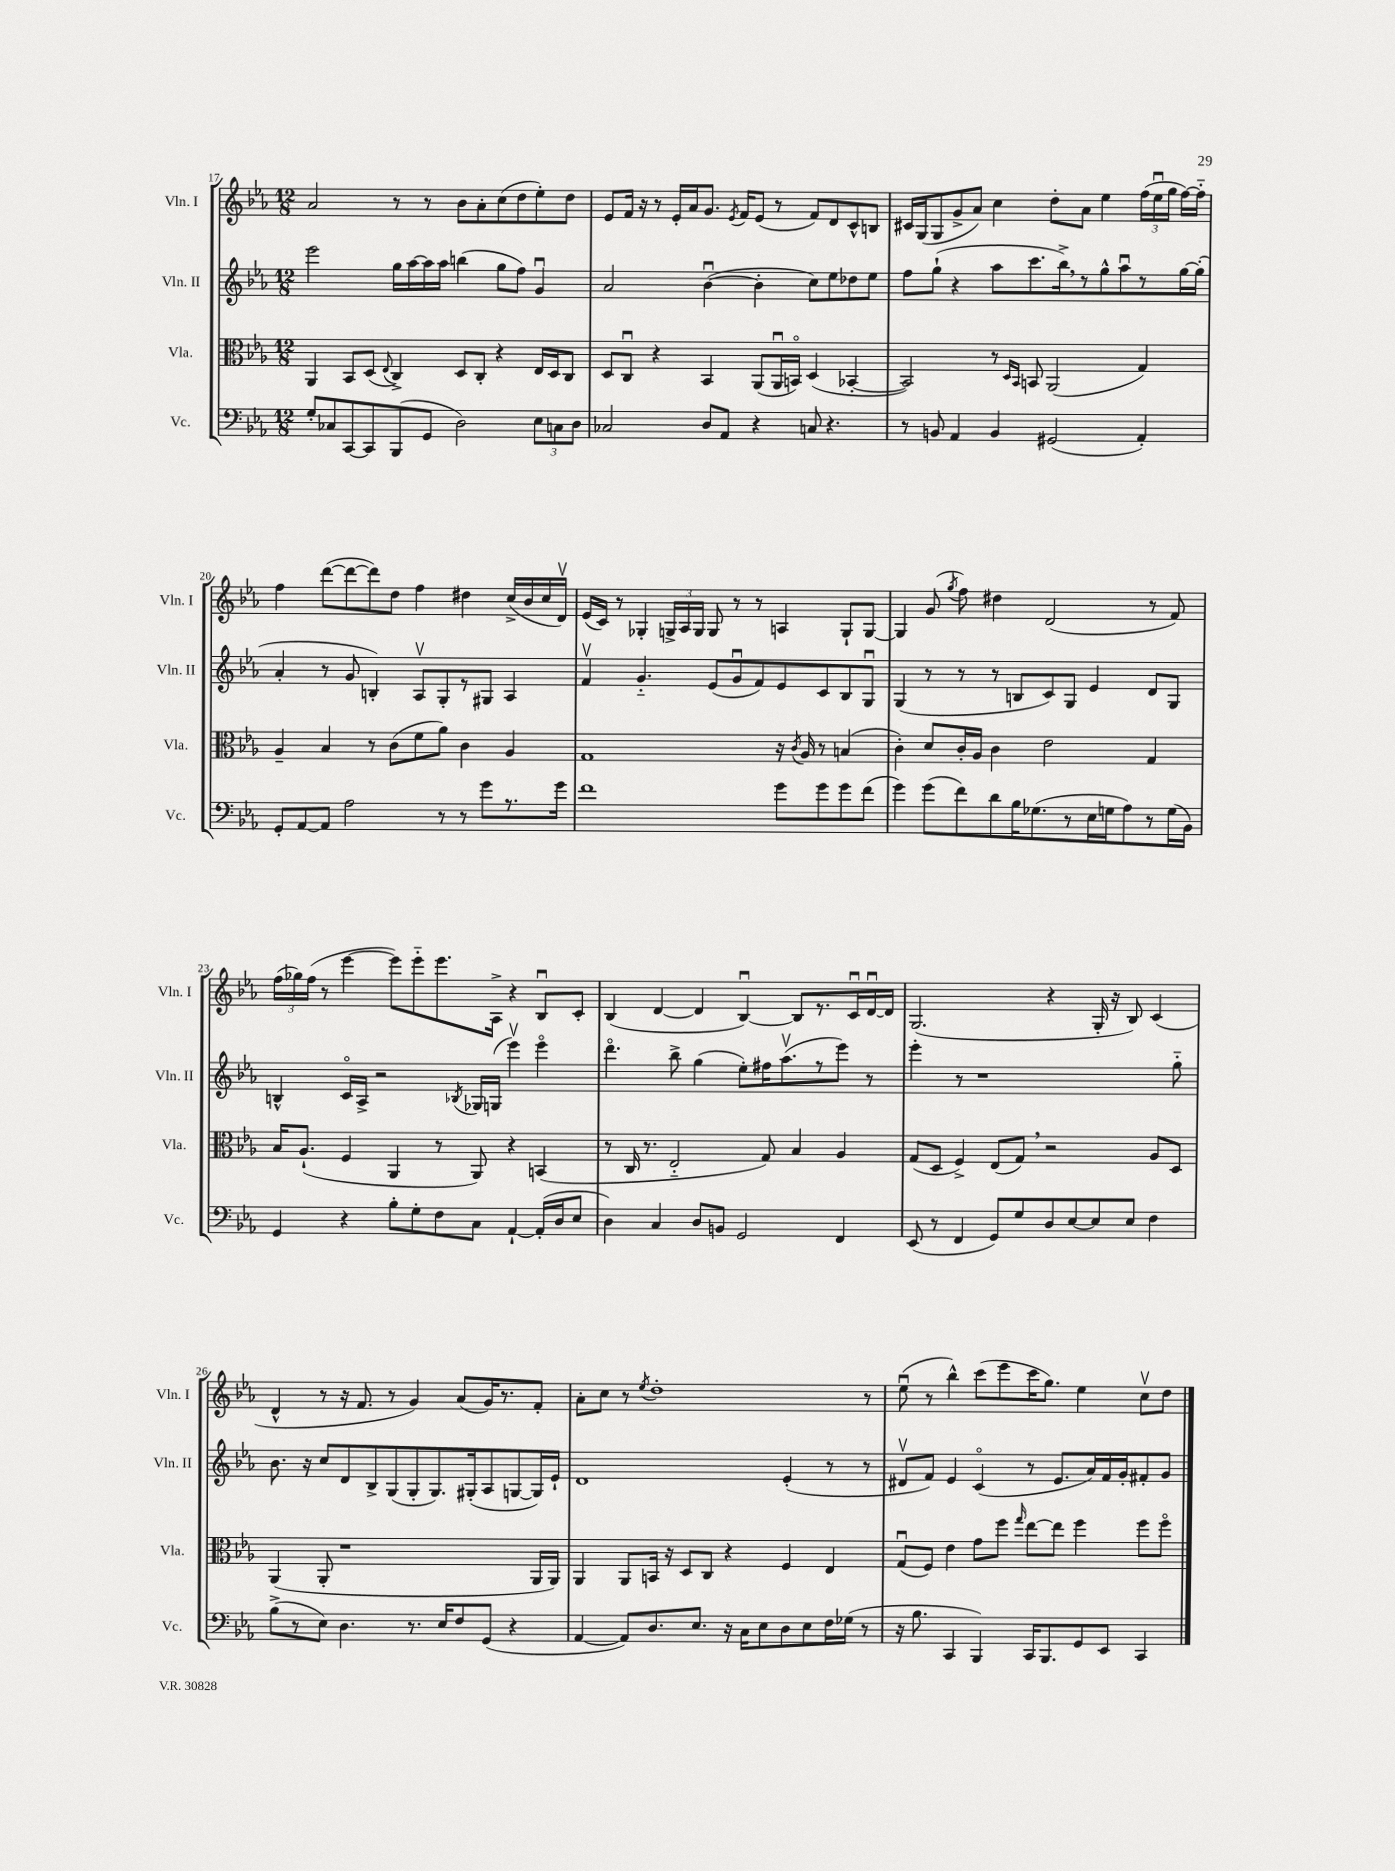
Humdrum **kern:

**kern	**kern	**kern	**kern
*staff4	*staff3	*staff2	*staff1
*clefF4	*clefC3	*clefG2	*clefG2
*k[b-e-a-]	*k[b-e-a-]	*k[b-e-a-]	*k[b-e-a-]
*M12/8	*M12/8	*M12/8	*M12/8
8G'	4AA-	2eee-	2a-
8C-	.	.	.
[8CC	8BB-	.	.
8CC]	(8D	.	.
.	8qqE-	.	.
(8BBB-	4C^)	16gg	8r
.	.	[16aa-	.
8GG	.	16aa-]	8r
.	.	16aa-	.
2D)	8D	(4bb	8b-
.	8C'	.	8a-'
.	4r	8gg	(8cc
.	.	8ff)	8dd
12E-	16E-	4gu	8ee-')
.	16D	.	.
12C	.	.	.
.	8C	.	8dd
12D	.	.	.
=	=	=	=
2C-	8D	2a-	8e-
.	8Cu	.	16f
.	.	.	16r
.	4r	.	8r
.	.	.	16e-'
.	.	.	16a-
8D	4BB-	([4b-u	8.g
8AA-	.	.	.
.	.	.	8qe-
.	.	.	16f
4r	(8AA-	4b-']	(8e-
.	16AA-u	.	8r
.	16BBo)	.	.
8C	(4D	8cc)	8f)
4.r	.	8ee-	8d
.	[4BB-'	8dd-	8c^^
.	.	8ee-	8B
=	=	=	=
8r	2BB-])	8ff	16c#
.	.	.	(16G
8BB	.	(8gg`	8G
4AA-	.	4r	8g^
.	.	.	8a-)
4BB	8r	8aa-	4cc
.	16qqD	.	.
.	16qqBB-	.	.
.	8BB	8.ccc	.
(2GG#	(2AA-	.	8dd'
.	.	16bb-^)	.
.	.	8r	8a-
.	.	8gg^^	4ee-
.	.	8aa-u	.
4AA-')	4G)	8r	(24ff
.	.	.	24ee-u
.	.	.	24gg
.	.	[16gg	[16ff)
.	.	(16gg']	16ff'~]
=	=	=	=
8GG'	4A-~	4a-'	4ff
[8AA-	.	.	.
8AA-]	4B-	8r	([8ddd
2A-	.	8g	8ddd_
.	8r	4B')	8ddd])
.	(8c	.	8dd
.	8f	8A-v	4ff
8r	8a-)	8G'	.
8r	4c	8r	4dd#
8g	.	8G#	.
8.r	4A-	4A-	(16cc^
.	.	.	16b-
.	.	.	16cc
16g	.	.	16dv)
=	=	=	=
1f	1G	4fv	(16e-
.	.	.	16c)
.	.	.	8r
.	.	4.g'~	4G-'
.	.	.	24G^
.	.	.	24A-
.	.	.	24G
.	.	(8e-	8G
.	.	8gu	8r
.	.	8f)	8r
8g	16r	8e-	4A
.	8qc	.	.
.	16A-	.	.
8g	8r	8c	.
8g	(4B	8B-	8G`
(8f	.	8Gu	[8G
=	=	=	=
4g)	4c')	(4G	4G]
(8g	8d	8r	(8g
.	.	.	8qgg
8f)	16c'	8r	8ff)
.	16A-	.	.
8d	4c	8r	4dd#
16B-	.	8B	.
(8.G-	.	.	.
.	2e-	8c)	(2d
8r	.	8G	.
16E-	.	4e-	.
16G	.	.	.
8A-)	.	.	.
8r	4G	8d	8r
(16G	.	8G	8f)
16BB-)	.	.	.
=	=	=	=
4GG	16B-	4B^^	(24ff
.	.	.	24gg-)
.	(8.A-`	.	.
.	.	.	(24ff
.	.	.	8r
4r	4F	16co	[4eee-
.	.	16A-^	.
.	.	2r	.
8B-'	4AA-	.	8eee-])
8G'	.	.	8eee-'~
8F	8r	.	8.eee-
.	.	8qB-	.
8C	8AA-)	16G-	.
.	.	(16G	16A-^
[4AA-`	4r	4eee-v)	4r
(16AA-']	(4BB	4eee-o	8B-u
16D	.	.	.
8E-	.	.	8c'
=	=	=	=
4D)	8r	4.dddo	(4B-
.	16C	.	.
.	8.r	.	.
4C	.	.	[4d
.	2E-'~	8bb-^	.
8D	.	(4gg	4d]
8BB	.	.	.
2GG	.	8ee-')	[4B-u)
.	8G)	16ff#	.
.	.	(8.aa-v	.
.	4B-	.	8B-]
.	.	8r	8.r
4FF	4A-	8eee-)	.
.	.	.	16cu
.	.	8r	[16du
.	.	.	16d]
=	=	=	=
(8EE-	(8G	4eee-'	(2.G
8r	8D	.	.
4FF	4F^)	8r	.
.	.	1r	.
8GG)	(8E-	.	.
8G	8G)	.	.
8D	2r	.	4r
[8E-	.	.	.
8E-]	.	.	16G'
.	.	.	16r
8E-	.	.	8B-)
4F	8A-	.	(4c
.	8D	8gg'~	.
=	=	=	=
(8B-^	(4AA-	8.b-	4d^^
8r	.	.	.
.	.	16r	.
8E-)	8AA-'	8cc	8r
4.D	1r	8d	16r
.	.	.	8.f
.	.	8B-^	.
.	.	(8G	8r
8.r	.	8G'	4g)
.	.	8.G)	.
16E-	.	.	.
8F	.	.	(8a-
.	.	(16G#'	.
(8GG	.	8A-	16g)
.	.	.	8.r
4r	.	[8G	.
.	16AA-	16G])	8f'
.	16AA-)	16e-`	.
=	=	=	=
[4AA-	4AA-	1d	8a-'
.	.	.	8cc
8AA-])	8AA-	.	8r
.	.	.	8qee-
8.D	16BB	.	1dd'
.	16r	.	.
.	8D	.	.
8.E-	.	.	.
.	8C	.	.
16r	4r	.	.
16C	.	.	.
8E-	.	.	.
8D	4F	(4e-'	.
8E-	.	.	.
16F	4E-	8r	.
(16G-	.	.	.
8r	.	8r	8r
=	=	=	=
16r	(8Gu	8d#v	(8ee-u
8.B-	.	.	.
.	8F)	8f)	8r
4CC	4e-	4e-	4bb-^^)
4BBB-)	8g	(4co	(8ccc
.	8ff	.	8eee-
.	16qqgg	.	.
16CC	[8ee-	8r	16ccc
8.BBB-	.	.	8.gg)
.	8ee-]	8.e-	.
8GG	4ff	.	4ee-
.	.	16a-)	.
8EE-	.	16f	.
.	.	16g'	.
4CC	8ff	8f#'	8ccv
.	8ffo	8g	8dd
==	==	==	==
*-	*-	*-	*-
